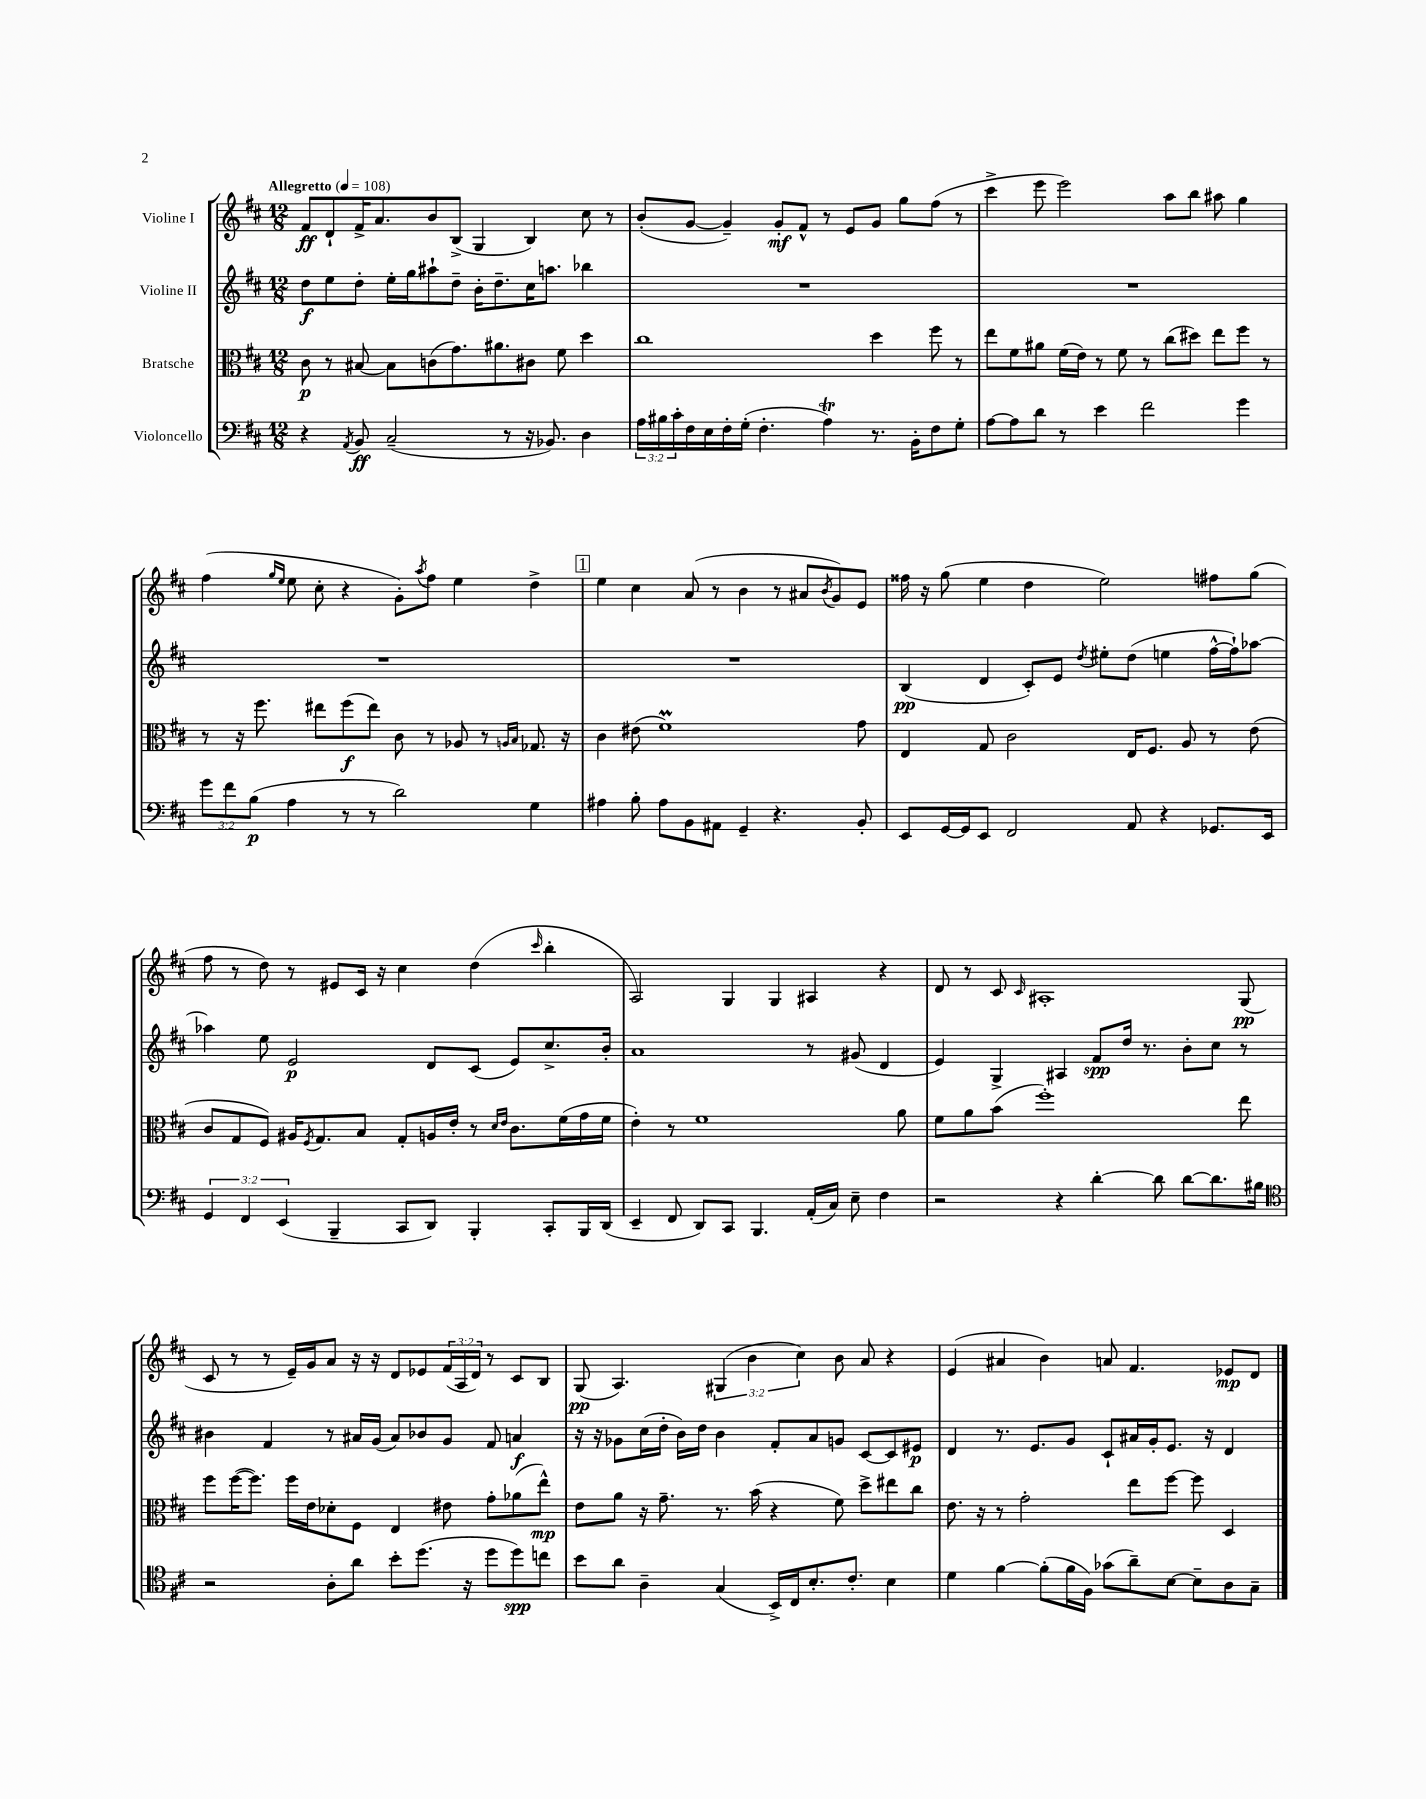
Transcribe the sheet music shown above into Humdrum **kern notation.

**kern	**kern	**kern	**kern
*staff4	*staff3	*staff2	*staff1
*clefF4	*clefC3	*clefG2	*clefG2
*k[f#c#]	*k[f#c#]	*k[f#c#]	*k[f#c#]
*M12/8	*M12/8	*M12/8	*M12/8
*MM108	*MM108	*MM108	*MM108
4r	8c#	8dd	8f#
.	8r	8ee	8d`
8qAA	.	.	.
8BB	[8B#	8dd'	16f#^
.	.	.	8.a
(2C#~	8B#]	16ee'	.
.	.	16gg	.
.	(8c	8aa#`	8b
.	8.g)	8dd~	(8B^
.	.	16b'	4G
.	8.a#	8.dd~	.
8r	.	.	.
16r	8c#	16cc#	4B)
8.BB-)	.	8.aa	.
.	8f#	.	.
4D	4dd	4bb-	8cc#
.	.	.	8r
=	=	=	=
24A	1cc#	1.r	(8b'
24B#	.	.	.
24c#'	.	.	.
16F#	.	.	[8g
16E	.	.	.
16F#'	.	.	4g~])
(16G'	.	.	.
4.F#'	.	.	.
.	.	.	8g'
.	.	.	8f#^^
4A)	.	.	8r
.	.	.	8e
8.r	4dd	.	8g
.	.	.	8gg
16BB'	.	.	.
8F#	8ff#	.	(8ff#
8G'	8r	.	8r
=	=	=	=
[8A	8ee	1.r	4ccc#^
8A]	8f#	.	.
8d	8a#	.	8eee
8r	(16f#	.	2eee)
.	16e)	.	.
4e	8r	.	.
.	8f#	.	.
2f#	8r	.	.
.	(8cc#	.	8aa
.	8dd#)	.	8bb
.	8ee	.	8aa#
4g	8ff#	.	4gg
.	8r	.	.
=	=	=	=
12g	8r	1.r	(4ff#
12f#	.	.	.
.	16r	.	.
(12B	.	.	.
.	8.ff#	.	.
.	.	.	16qqgg
.	.	.	16qqee
4A	.	.	8ee
.	8ee#	.	8cc#'
8r	(8ff#	.	4r
8r	8ee#)	.	.
2d)	8c#	.	8g')
.	.	.	8qaa
.	8r	.	8ff#
.	8A-	.	4ee
.	8r	.	.
.	16qqA	.	.
.	16qqB	.	.
4G	8.G-	.	4dd^
.	16r	.	.
=	=	=	=
4A#	4c#	1.r	4ee
8B'	(8e#	.	4cc#
8A#	1f#)	.	.
8BB	.	.	(8a
8AA#	.	.	8r
4GG~	.	.	4b
4.r	.	.	8r
.	.	.	8a#
.	.	.	8qb
.	.	.	8g)
8BB'	8g	.	8e
=	=	=	=
8EE	4E	(4B	16ff##
.	.	.	16r
[16GG	.	.	(8gg
16GG]	.	.	.
8EE	8G	4d	4ee
2FF#	2c#	.	.
.	.	8c#')	4dd
.	.	8e	.
.	.	8qdd	.
.	.	8ee#'	2ee)
8AA	16E	(8dd	.
.	8.F#	.	.
4r	.	4ee	.
.	8A	.	.
8.GG-	8r	[16ff#^^	8ff#
.	.	16ff#`])	.
.	(8e	[8aa-	(8gg
16EE	.	.	.
=	=	=	=
6GG	8c#	4aa-]	8ff#
.	8G	.	8r
6FF#	.	.	.
.	8F#)	8ee	8dd)
(6EE	.	.	.
.	16A#	2e	8r
.	8qF#	.	.
.	8.G	.	.
4BBB~	.	.	8e#
.	8B	.	16c#
.	.	.	16r
8CC#	8G'	.	4cc#
8DD)	16A	8d	.
.	16e'	.	.
4BBB'	8r	(8c#	(4dd
.	16qqd	.	.
.	16qqe	.	.
.	8.c#	8e)	.
.	.	.	16qqccc#
8CC#'	.	8.cc#^	4bb'
.	(16f#	.	.
16BBB	16g	.	.
(16DD	16f#	16b'	.
=	=	=	=
4EE~	4e')	1a	2A)
8FF#	8r	.	.
8DD)	1f#	.	.
8CC#	.	.	4G
4.BBB	.	.	.
.	.	.	4G
(16AA'	.	8r	4A#
16C#)	.	.	.
8E~	.	(8g#	.
4F#	.	4d	4r
.	8a	.	.
=	=	=	=
2r	8f#	4e)	8d
.	8a	.	8r
.	(8b	4G^	8c#
.	.	.	16qqc#
.	1ff#')	.	1A#'
4r	.	4A#	.
[4d'	.	8f#	.
.	.	16dd	.
.	.	8.r	.
8d]	.	.	.
[8d	.	8b'	.
8.d]	.	8cc#	.
.	8ee	8r	(8G
16B#	.	.	.
=	=	=	=
*clefC4	*	*	*
2r	8ff#	4b#	8c#
.	([16ff#	.	8r
.	8.ff#])	.	.
.	.	4f#	8r
.	16ff#	.	16e~)
.	16e	.	16g
8A'	8d-'	8r	8a
8a	8F#	16a#	16r
.	.	(16g	16r
8b'	4E	8a#)	8d
(8.dd	.	8b-	8e-
.	8e#	8g	(24f#
.	.	.	24A
16r	.	.	.
.	.	.	24d)
8dd	8g'	8f#	8r
8dd)	(8a-	4a	8c#
8cc	8ee^^)	.	8B
=	=	=	=
8b	8e	16r	(8G
.	.	16r	.
8a	8a	8g-	4.A)
4A~	16r	(16cc#	.
.	8.g~	16dd'	.
.	.	16b)	.
.	.	16dd	.
(4G	8.r	4b	(6G#
.	.	.	6b
.	(16b	.	.
16BB^)	4r	8f#'	.
16C#	.	.	.
.	.	.	6cc#)
8.B'	.	8a	.
.	8f#)	8g	8b
8.c#'	.	.	.
.	8dd^	[8c#	8a
4B	8ee#	8c#]	4r
.	8cc#	8e#	.
=	=	=	=
4d	8.e	4d	(4e
.	16r	.	.
[4f#	8r	8.r	4a#
.	2g'	.	.
.	.	8.e	.
(8f#']	.	.	4b)
16f#	.	8g	.
16F#)	.	.	.
(8g-	.	8c#`	8a
8a~)	8ee	16a#	4.f#
.	.	16g'	.
[8B	[8ff#	8.e	.
8B~]	8ff#]	.	.
.	.	16r	.
8A	4D	4d	8e-
8G~	.	.	8d
==	==	==	==
*-	*-	*-	*-
